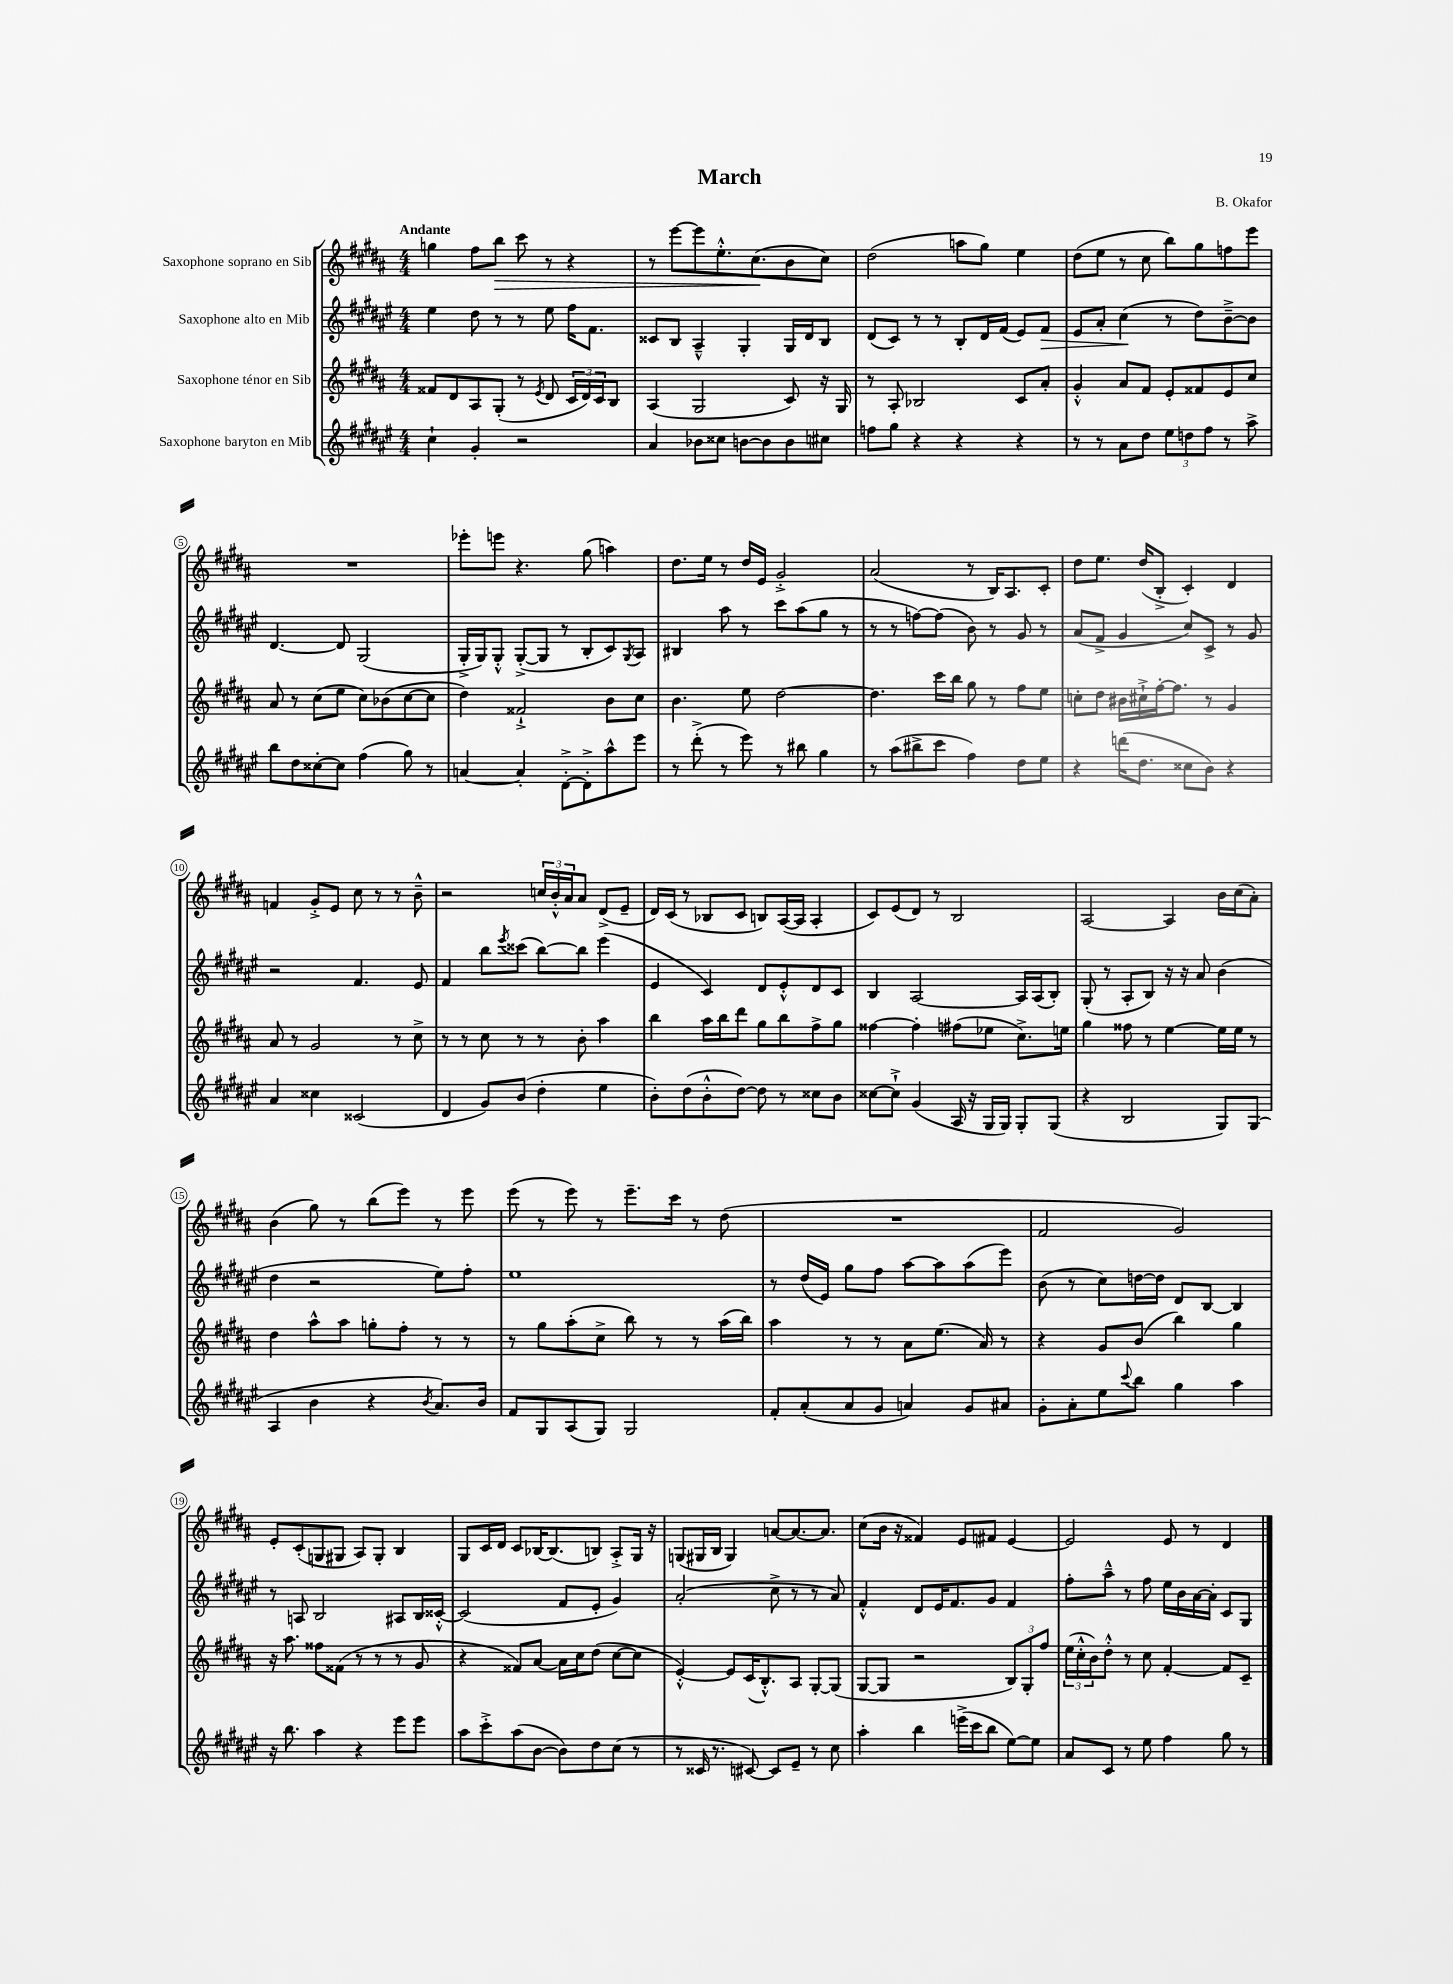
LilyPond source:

\header { title = "March" composer = "B. Okafor" }
<<
\new StaffGroup <<
\new Staff = "s0" \with { instrumentName = "Saxophone soprano en Sib" } {
    \clef treble \key b \major \numericTimeSignature \time 4/4 \tempo "Andante"
    g''4 fis''8 b''8\> cis'''8 r8 r4 |
    r8 e'''8~ e'''8 e''8.-.-^ cis''8.\!( b'8 cis''8) |
    dis''2( a''8 gis''8) e''4 |
    dis''8( e''8 r8 cis''8 b''8) gis''8 f''8 e'''8 |
    R1 |
    ees'''8-. e'''8 r4. gis''8( a''4) |
    dis''8. e''16 r8 dis''16 e'16 gis'2-.-> |
    ais'2( r8 b16) ais8. cis'8-. |
    dis''8 e''8. dis''16( b8-.-> cis'4-.) dis'4 |
    f'4 gis'8-.-> e'8 cis''8 r8 r8 b'8---^ |
    r2 \tuplet 3/2 { c''16 b'16-.-^ ais'16 } ais'8 dis'8->( e'8-- |
    dis'16) cis'16( r8 bes8 cis'8 b8) ais16~( ais16 ais4-. |
    cis'8) e'8( dis'8) r8 b2 |
    ais2~ ais4 b'16 cis''16( ais'8-.) |
    b'4( gis''8) r8 b''8( e'''8) r8 e'''8 |
    e'''8( r8 e'''8) r8 e'''8.-- cis'''16 r8 dis''8( |
    R1 |
    fis'2 gis'2) |
    e'8-. cis'8-.( g8 gis8 ais8) gis8-. b4 |
    gis8 cis'16 dis'16 cis'8 bes16~ bes8.( b8) ais8-.-> gis16 r16 |
    g8( gis16 b16 gis4) a'8~ a'8.~ a'8. |
    cis''8( b'16 r16 fisis'4) e'8 fis'8 e'4~ |
    e'2 e'8 r8 dis'4 \bar "|." |
}
\new Staff = "s1" \with { instrumentName = "Saxophone alto en Mib" } {
    \clef treble \key fis \major \numericTimeSignature \time 4/4
    eis''4 dis''8 r8 r8 eis''8 fis''16 fis'8. |
    cisis'8 b8 ais4---^ gis4-. gis16 dis'16 b8 |
    dis'8( cis'8) r8 r8 b8-. dis'16 fis'16( eis'8) fis'8\> |
    eis'8 ais'8-. cis''4\!( r8 dis''8) b'8~---> b'8 |
    dis'4.~ dis'8 gis2( |
    gis16-.-> gis16) gis8-.-^ gis8~-.->( gis8 r8 b8-. cis'8) \acciaccatura { gis8 } ais8 |
    bis4 ais''8 r8 cis'''8 ais''8( gis''8 r8 |
    r8 r8 f''8~) f''8( b'8) r8 gis'8 r8 |
    ais'8( fis'8-> gis'4 cis''8) cis'8-> r8 gis'8 |
    r2 fis'4. eis'8 |
    fis'4 b''8 \acciaccatura { eis'''8 } cisis'''8( b''8~) b''8 eis'''4( |
    eis'4 cis'4) dis'8 eis'8-.-^ dis'8 cis'8 |
    b4 ais2~ ais16 ais16( b8-.) |
    gis8-.( r8 ais8-. b8) r16 r16 ais'8 b'4( |
    dis''4 r2 eis''8) fis''8-. |
    eis''1 |
    r8 dis''16( eis'16) gis''8 fis''8 ais''8~ ais''8 ais''8( eis'''8) |
    b'8( r8 cis''8) d''16~ d''16 dis'8 b8~ b4 |
    r8 a8 b2 ais8 b16 cisis'16~-.-^ |
    cisis'2( fis'8 eis'8-. gis'4) |
    ais'2-.( cis''8-> r8 r8 ais'8) |
    fis'4-.-^ dis'8 eis'16 fis'8. gis'8 fis'4 |
    fis''8-. ais''8---^ r8 fis''8 eis''16 b'16 ais'16~ ais'16-. cis'8 gis8 \bar "|." |
}
\new Staff = "s2" \with { instrumentName = "Saxophone ténor en Sib" } {
    \clef treble \key b \major \numericTimeSignature \time 4/4
    fisis'8 dis'8 ais8 gis8-.( r8 \acciaccatura { e'8 } dis'8 \tuplet 3/2 { cis'16 dis'16) cis'16 } b8 |
    ais4( gis2 cis'8) r16 gis16 |
    r8 ais8-. bes2 cis'8 ais'8-. |
    gis'4-.-^ ais'8 fis'8 e'8-. fisis'8 e'8 cis''8 |
    ais'8 r8 cis''8( e''8 cis''8) bes'8( cis''8~ cis''8 |
    dis''4) fisis'2-!-> b'8 cis''8 |
    b'4. e''8 dis''2~ |
    dis''4. cis'''16 b''16 gis''8 r8 fis''8 e''8 |
    c''8-. dis''8 bis'16 cis''16-!-> fis''16~-. fis''8. r8 gis'4 |
    ais'8 r8 gis'2 r8 cis''8-> |
    r8 r8 cis''8 r8 r8 b'8-. ais''4 |
    b''4 ais''16 b''16 dis'''8 gis''8 b''8 fis''8-> gis''8 |
    fisis''4~ fisis''4-. fis''8( ees''8 cis''8.->) e''16 |
    gis''4 fisis''8 r8 e''4~ e''16 e''16 r8 |
    dis''4 ais''8-^ ais''8 g''8-. fis''8-. r8 r8 |
    r8 gis''8 ais''8-.( cis''8-> b''8) r8 r8 ais''16( b''16) |
    ais''4 r8 r8 ais'8 e''8.( ais'16) r8 |
    r4 gis'8 b'8( b''4) gis''4 |
    r16 ais''8. fisis''8 fisis'8( r8 r8 r8 gis'8 |
    r4 fisis'8) ais'8~ ais'16 cis''16 dis''8( cis''8~ cis''8 |
    e'4~-.-^) e'8 cis'16( b8.-.-^) ais8 gis8~-. gis8( |
    gis8~ gis8 r2 \tuplet 3/2 { b8) gis8-. fis''8 } |
    \tuplet 3/2 { e''16( cis''16-.-^ b'16) } dis''8-.-^ r8 cis''8 fis'4~-. fis'8 cis'8-- \bar "|." |
}
\new Staff = "s3" \with { instrumentName = "Saxophone baryton en Mib" } {
    \clef treble \key fis \major \numericTimeSignature \time 4/4
    cis''4-! gis'4-. r2 |
    ais'4 bes'8 cisis''8 b'8~ b'8 b'8 cis''8 |
    f''8 gis''8 r4 r4 r4 |
    r8 r8 ais'8 dis''8 \tuplet 3/2 { eis''8 d''8 fis''8 } r8 ais''8-> |
    b''8 dis''8 cisis''8~-. cisis''8 fis''4( gis''8) r8 |
    a'4~ a'4-. dis'8~-.-> dis'8-.-> ais''8-^ eis'''8 |
    r8 dis'''8-.->( r8 eis'''8) r8 bis''8 gis''4 |
    r8 ais''8( bis''8-> cis'''8 fis''4) dis''8 eis''8 |
    r4 d'''16( dis''8. cisis''8 b'8) r4 |
    ais'4 cisis''4 cisis'2( |
    dis'4 gis'8) b'8( dis''4-. eis''4 |
    b'8-.) dis''8( b'8-.-^ dis''8~) dis''8 r8 cisis''8 b'8 |
    cisis''8~ cisis''8-!-> gis'4( ais16 r16 gis16 gis16) gis8-. gis8( |
    r4 b2 gis8) gis8( |
    ais4 b'4 r4 \acciaccatura { b'8 } ais'8.) b'16 |
    fis'8 gis8 ais8( gis8) gis2 |
    fis'8-. ais'8-.( ais'8 gis'8 a'4) gis'8 ais'8 |
    gis'8-. ais'8-. eis''8 \appoggiatura { cis'''8 } b''8 gis''4 ais''4 |
    r16 b''8. ais''4 r4 eis'''8 eis'''8 |
    ais''8 cis'''8-.-> ais''8( b'8~ b'8) dis''8 cis''8( r8 |
    r8 cisis'16 r8. cis'8~) cis'8 eis'8-- r8 cis''8 |
    ais''4-. b''4 e'''16->( cis'''16 b''8 eis''8~) eis''8 |
    ais'8 cis'8 r8 eis''8 fis''4 gis''8 r8 \bar "|." |
}
>>
>>
\layout { \context { \Score \override BarNumber.stencil = #(make-stencil-circler 0.1 0.3 ly:text-interface::print) } }
